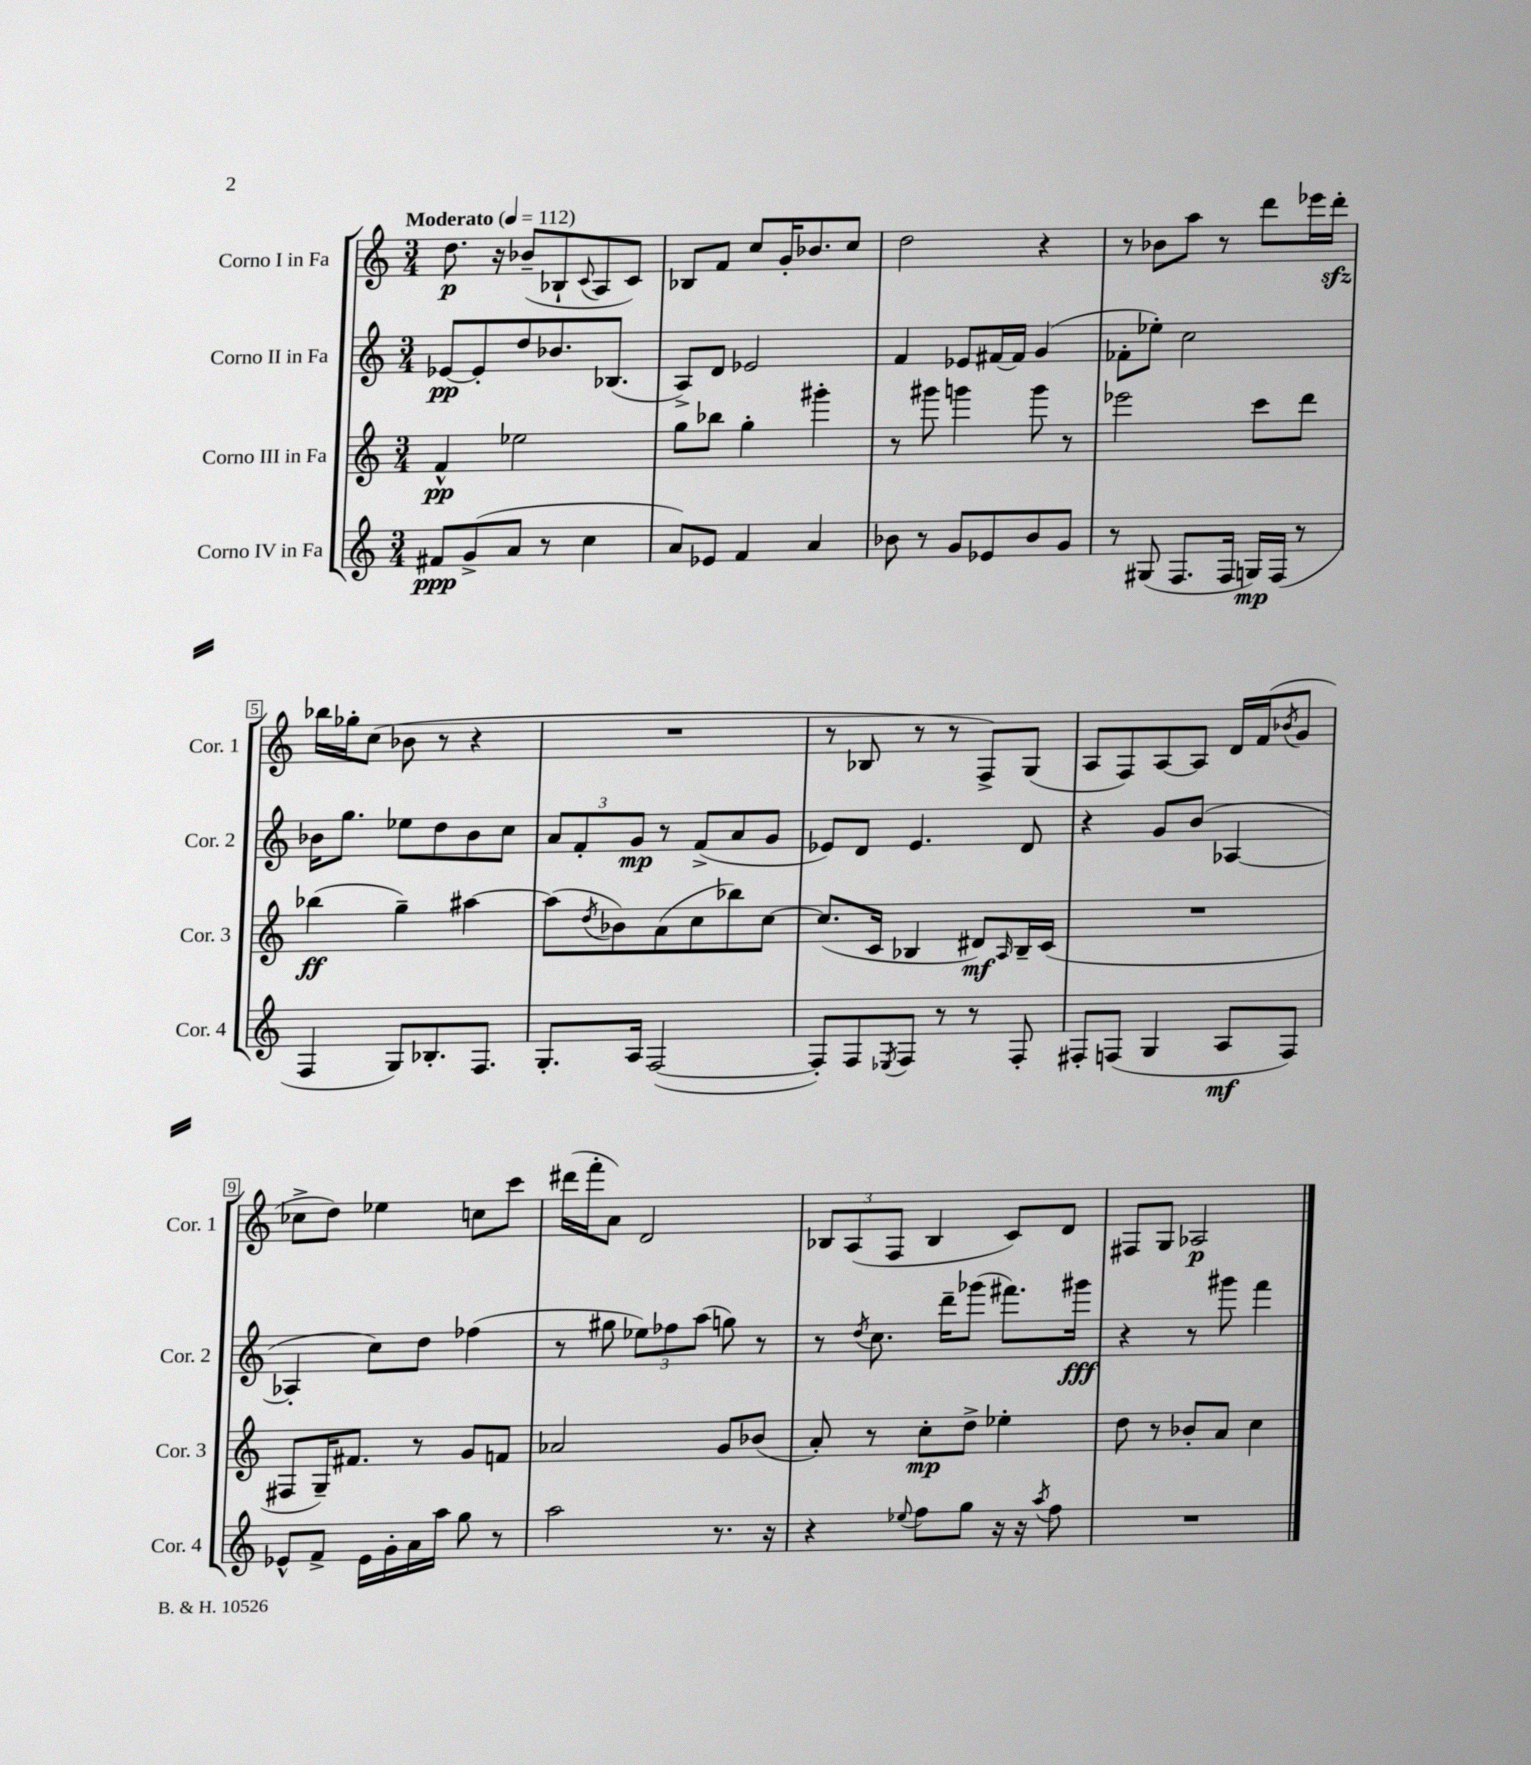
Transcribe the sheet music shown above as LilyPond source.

<<
\new StaffGroup <<
\new Staff = "s0" \with { instrumentName = "Corno I in Fa" shortInstrumentName = "Cor. 1" } {
    \clef treble \key c \major \numericTimeSignature \time 3/4 \tempo "Moderato" 4 = 112
    d''8.\p r16 bes'8--( bes8-! \appoggiatura { c'8 } a8 c'8) |
    bes8 f'8 c''8 g'16-. bes'8. c''8 |
    d''2 r4 |
    r8 bes'8 a''8 r8 d'''8 ees'''16 d'''16-.\sfz |
    bes''16 ges''16-. c''8( bes'8 r8 r4 |
    R2. |
    r8 bes8 r8 r8 f8->) g8( |
    a8 f8) a8~ a8 d'16 f'16( \acciaccatura { bes'8 } g'8 |
    ces''8-> d''8) ees''4 c''8 c'''8 |
    dis'''16( f'''16-. a'8) d'2 |
    \tuplet 3/2 { bes8 a8( f8 } bes4 c'8) d'8 |
    fis8 g8 aes2\p \bar "|." |
}
\new Staff = "s1" \with { instrumentName = "Corno II in Fa" shortInstrumentName = "Cor. 2" } {
    \clef treble \key c \major \numericTimeSignature \time 3/4
    ees'8~\pp ees'8-. d''8 bes'8. bes8.( |
    a8->) d'8 ees'2 |
    f'4 ees'8 fis'16~ fis'16 g'4( |
    fes'8-. ees''8-.) c''2 |
    bes'16 g''8. ees''8 d''8 bes'8 c''8 |
    \tuplet 3/2 { a'8 f'8-. g'8\mp } r8 f'8->( a'8 g'8 |
    ees'8) d'8 ees'4. d'8 |
    r4 g'8 b'8( aes4~ |
    aes4-. c''8) d''8 fes''4( |
    r8 gis''8 \tuplet 3/2 { ees''8) fes''8 a''8( } g''8) r8 |
    r8 \acciaccatura { d''8 } c''8. d'''16-- ges'''8( fis'''8.) gis'''16\fff |
    r4 r8 gis'''8 f'''4 \bar "|." |
}
\new Staff = "s2" \with { instrumentName = "Corno III in Fa" shortInstrumentName = "Cor. 3" } {
    \clef treble \key c \major \numericTimeSignature \time 3/4
    f'4-^\pp ees''2 |
    g''8 bes''8 g''4-. gis'''4-. |
    r8 gis'''8 g'''4 g'''8 r8 |
    ees'''2 c'''8 d'''8 |
    bes''4\ff( g''4--) ais''4~ |
    ais''8( \acciaccatura { d''8 } bes'8) a'8( c''8 bes''8) c''8~ |
    c''8.( c'16 bes4 dis'8\mf) \grace { a16 } bes16-- c'16( |
    R2. |
    fis8 g16--) fis'8. r8 g'8 f'8 |
    aes'2 g'8 bes'8( |
    a'8-.) r8 c''8-.\mp d''8-> ees''4-. |
    d''8 r8 bes'8-. a'8 c''4 \bar "|." |
}
\new Staff = "s3" \with { instrumentName = "Corno IV in Fa" shortInstrumentName = "Cor. 4" } {
    \clef treble \key c \major \numericTimeSignature \time 3/4
    fis'8\ppp g'8->( a'8 r8 c''4 |
    a'8) ees'8 f'4 a'4 |
    bes'8 r8 g'8 ees'8 bes'8 g'8 |
    r8 gis8( f8. f16 g16\mp) f16( r8 |
    f4 g8) bes8.-. f8. |
    g8.-. a16 f2~( |
    f8-.) f8 \acciaccatura { ees8 } f8 r8 r8 f8-. |
    fis8-. f8( g4 a8\mf f8) |
    ees'8-^ f'8-> ees'16 g'16-. a'16 a''16 g''8 r8 |
    a''2 r8. r16 |
    r4 \appoggiatura { ees''8 } f''8 g''8 r16 r16 \acciaccatura { a''8 } f''8 |
    R2. \bar "|." |
}
>>
>>
\layout { \context { \Score \override BarNumber.stencil = #(make-stencil-boxer 0.1 0.3 ly:text-interface::print) } }
